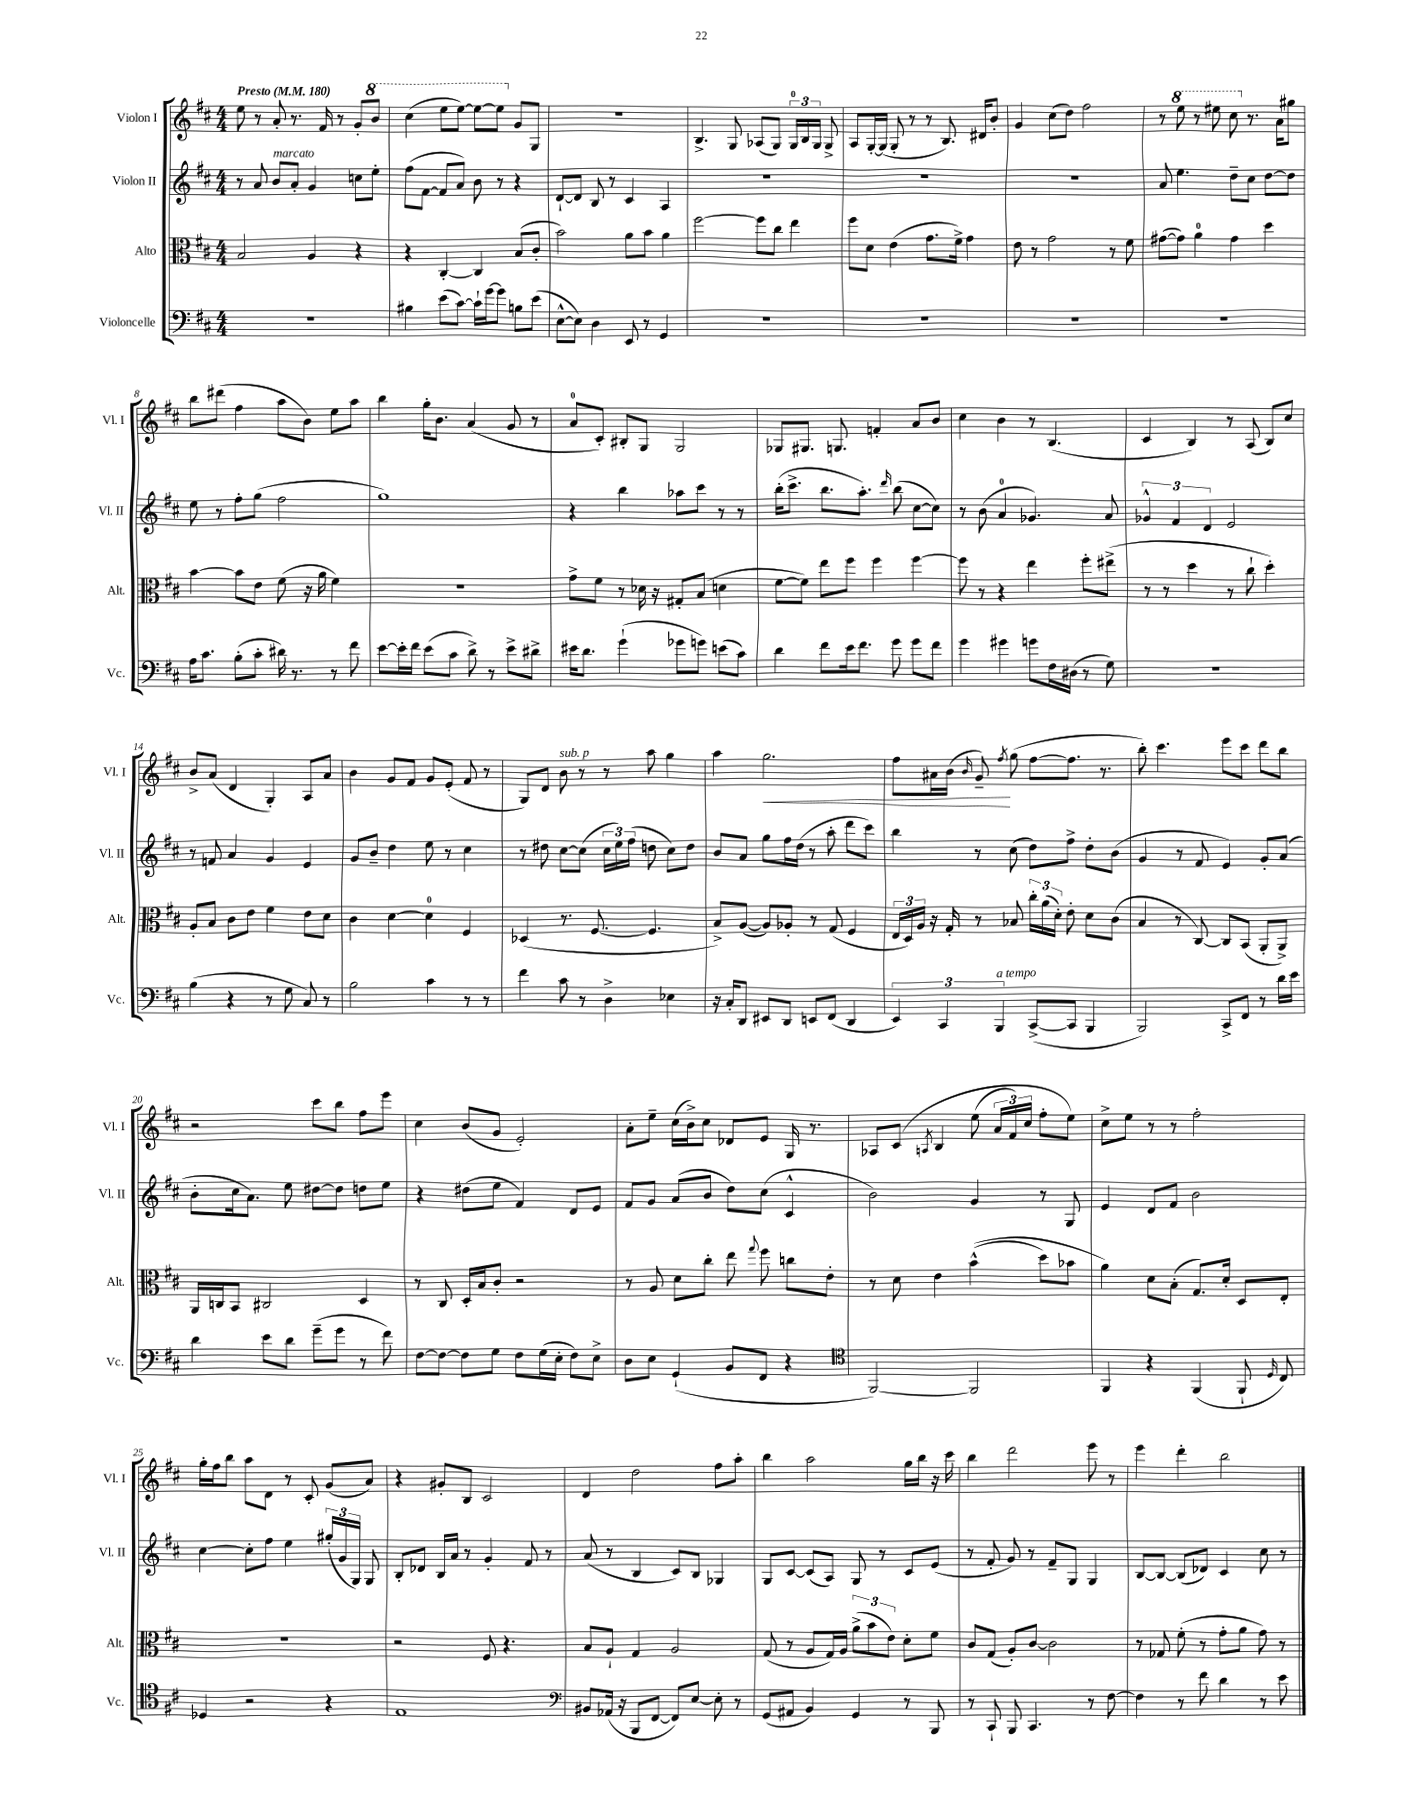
<<
\new StaffGroup <<
\new Staff = "s0" \with { instrumentName = "Violon I" shortInstrumentName = "Vl. I" } {
    \clef treble \key d \major \numericTimeSignature \time 4/4 \tempo "Presto" 4 = 180
    \autoBeamOff e''8 r8 a'8-. r8. fis'16 r8 g'8[-. \ottava #1 b''8] |
    cis'''4( e'''8[ e'''8]~) e'''8[~ e'''8] \ottava #0 g'8[ g8] |
    R1 |
    b4.-> g8 aes8[( g8]) \tuplet 3/2 { g16[-0 b16 g16] } g8-> |
    a8[ g16~-. g16]( g8-. r8 r8 b8.) dis'16[ b'8]-. |
    g'4 cis''8[( d''8]) fis''2 |
    r8 \ottava #1 e'''8 r8 eis'''8 cis'''8 \ottava #0 r8. a'16[ gis''8] |
    b''8[ dis'''8]( fis''4 a''8[ b'8]) e''8[ a''8] |
    b''4 g''16[-. b'8.] a'4( g'8 r8 |
    a'8[-0 cis'8]-.) bis8[-. g8] g2 |
    ges8[ gis8.] g8. f'4-. a'8[ b'8] |
    cis''4 b'4 r8 b4.( |
    cis'4 b4) r8 a8( b8[) cis''8] |
    b'8[-> a'8]( d'4 g4-.) a8[ a'8] |
    b'4 g'8[ fis'8] g'8[ e'8]-.( fis'8 r8 |
    g8[) d'8] b'8^\markup { \italic "sub. p" } r8 r8 a''8 g''4 |
    a''4 g''2.\< |
    fis''8[ ais'16 b'16]( \grace { b'16 } g'8--\!) \acciaccatura { fis''8 } g''8( fis''8[~ fis''8.] r8. |
    b''8-.) cis'''4. e'''8[ cis'''8] d'''8[ b''8] |
    r2 cis'''8[ b''8] fis''8[ e'''8] |
    cis''4 b'8[( g'8] e'2-.) |
    a'8[-. e''8]-- cis''16[( b'16->) cis''8] des'8[ e'8] g16 r8. |
    aes8[ cis'8]\( \acciaccatura { a8 } b4 e''8( \tuplet 3/2 { a'16[ fis'16) cis''16] } fis''8[-. e''8]\) |
    cis''8[-> e''8] r8 r8 fis''2-. |
    g''16[-. fis''16 b''8] a''8[ d'8] r8 cis'8-. g'8[( a'8]) |
    r4 gis'8[-. b8] cis'2 |
    d'4 d''2 fis''8[ a''8]-. |
    b''4 a''2 g''16[ b''16] r16 cis'''16 |
    b''4 d'''2 e'''8 r8 |
    e'''4 d'''4-. b''2 \bar "|." |
}
\new Staff = "s1" \with { instrumentName = "Violon II" shortInstrumentName = "Vl. II" } {
    \clef treble \key d \major \numericTimeSignature \time 4/4
    \autoBeamOff r8 a'8 b'8[^\markup { \italic "marcato" } a'8]-. g'4 c''8[ e''8]-. |
    fis''8[( fis'8]~ fis'8[ a'8]) b'8 r8 r4 |
    d'8[~-! d'8] b8 r8 cis'4 a4 |
    R1 |
    R1 |
    R1 |
    a'8 e''4. d''8[-- cis''8] d''8[~ d''8] |
    e''8 r8 fis''8[-. g''8]( fis''2 |
    g''1) |
    r4 b''4 aes''8[ cis'''8] r8 r8 |
    b''16[-.( cis'''8.]-> b''8.[ a''8.]-.) \grace { d'''16 } b''8( cis''8[~ cis''8]) |
    r8 b'8( a'4-0 ges'4.) a'8 |
    \tuplet 3/2 { ges'4-^ fis'4 d'4 } e'2 |
    r8 f'8 a'4 g'4 e'4 |
    g'8[ b'8]-- d''4 e''8 r8 cis''4 |
    r8 dis''8 cis''8[~ cis''8]( \tuplet 3/2 { cis''16[ e''16) fis''16]( } d''8 cis''8[) d''8] |
    b'8[ a'8] g''8[ fis''16 d''16]( r8 a''8-. d'''8[ cis'''8]) |
    b''4 r8 cis''8( d''8[) fis''8]-> d''8[-. b'8]( |
    g'4 r8 fis'8 e'4) g'8[-. a'8]( |
    b'8[-. cis''16 a'8.]) e''8 dis''8[~ dis''8] d''8[ e''8] |
    r4 dis''8[( e''8] fis'4) d'8[ e'8] |
    fis'8[ g'8] a'8[( b'8] d''8[) cis''8]( cis'4-^ |
    b'2) g'4 r8 g8 |
    e'4 d'8[ fis'8] b'2 |
    cis''4~ cis''8[-. fis''8] e''4 \tuplet 3/2 { gis''16[-.( g'16 g16]) } g8 |
    b8[-. des'8] b16[ a'16] r8 g'4-. fis'8 r8 |
    a'8( r8 b4 cis'8[) b8] ges4 |
    g8[ cis'8]~ cis'8[( a8]) g8 r8 cis'8[ e'8]( |
    r8 fis'8-. g'8) r8 fis'8[-- g8] g4 |
    b8[~ b8]~ b8[( des'8]) cis'4 cis''8 r8 \bar "|." |
}
\new Staff = "s2" \with { instrumentName = "Alto" shortInstrumentName = "Alt." } {
    \clef alto \key d \major \numericTimeSignature \time 4/4
    \autoBeamOff b2 a4 r4 |
    r4 cis4~-. cis4 b8[( cis'8]-. |
    b'2) a'8[ b'8] a'4 |
    fis''2~ fis''8[ cis''8] e''4 |
    fis''8[ d'8] e'4( g'8.[ fis'16]->) g'4 |
    e'8 r8 g'2 r8 fis'8 |
    gis'8[~( gis'8]) a'4-0 gis'4 d''4 |
    b'4~ b'8[ e'8] fis'8( r16 a'16 fis'4) |
    r1 |
    g'8[-> fis'8] r8 des'16 r16 gis8[-. b8]( d'4 |
    fis'8[~ fis'8]) e''8[ fis''8] fis''4 fis''4~ |
    fis''8 r8 r4 e''4 fis''8[-. eis''8]->( |
    r8 r8 d''4 r8 cis''8-! d''4-.) |
    a8[-. b8] cis'8[ e'8] fis'4 e'8[ d'8] |
    cis'4 d'4~ d'4-0 fis4 |
    des4( r8. fis8.~ fis4. |
    b8[->) a8]~( a8[) aes8]-. r8 g8( fis4 |
    \tuplet 3/2 { e16[ d16) a16] } r16 g16-. r8 bes8 \tuplet 3/2 { cis''16[-. a'16( d'16]-.) } e'8-. d'8[ cis'8]( |
    b4 r8 cis8~) cis8[ b,8]( a,8[-. a,8]->) |
    a,16[ c16 b,8] cis2 d4 |
    r8 cis8 d16[-. b16 cis'8]-. r2 |
    r8 a8 d'8[ cis''8]-. e''8 \appoggiatura { g''8 } fis''8 c''8[ e'8]-. |
    r8 d'8 e'4 b'4-^(\( d''8[) bes'8] |
    a'4\) d'8[ b8]-.( g8.[) d'16]-. d8[ e8]-. |
    R1 |
    r2 fis8 r4. |
    b8[ a8]-! g4 a2 |
    g8( r8 a8[ g16) a16] \tuplet 3/2 { a'8[->( b'8 e'8]) } d'8[-. fis'8] |
    cis'8[ g8]( a8[-.) cis'8]~ cis'2 |
    r8 ges8 fis'8-.( r8 g'8[-. a'8] g'8) r8 \bar "|." |
}
\new Staff = "s3" \with { instrumentName = "Violoncelle" shortInstrumentName = "Vc." } {
    \clef bass \key d \major \numericTimeSignature \time 4/4
    \autoBeamOff R1 |
    bis4 e'8[( cis'8]~) cis'16[-! g'16~ g'8] b8[ e'8]( |
    e8[~-^ e8]) d4 e,8 r8 g,4 |
    R1 |
    R1 |
    R1 |
    R1 |
    a16[ cis'8.] b8[-.( cis'8]-. dis'16) r8. r8 fis'8 |
    e'8[~ e'16-. fis'16] e'8[( cis'8] d'8->) r8 e'8[-> dis'8]-> |
    eis'16[ d'8.] g'4-!( ges'8[ g'8]) e'8[( cis'8]) |
    d'4 fis'8[ e'16 fis'8.] g'8 g'8[ fis'8] |
    g'4 gis'4 g'8[ fis16 dis16]( r8 g8) |
    R1 |
    b4( r4 r8 g8 cis8) r8 |
    b2 cis'4 r8 r8 |
    fis'4 cis'8 r8 d4-> ees4 |
    r16 cis16[-. d,8] eis,8[ d,8] e,8[ fis,8]( d,4 |
    \tuplet 3/2 { e,4) cis,4 b,,4^\markup { \italic "a tempo" } } cis,8[~->( cis,8] b,,4 |
    b,,2) cis,8[-> fis,8] r8 d'16[ e'16] |
    d'4 e'8[ d'8] g'8[--( g'8] r8 fis'8) |
    fis8[~ fis8]~ fis8[ g8] fis8[ g16( e16]-. fis8[) e8]-> |
    d8[ e8] g,4-!( b,8[ fis,8] r4 |
    \clef tenor fis,2~) fis,2 |
    fis,4 r4 fis,4( fis,8-! \grace { d16 } cis8) |
    des4 r2 r4 |
    e1 |
    \clef bass bis,8[ aes,16]( r16 b,,8[ fis,8]~ fis,8[) e8]~ e8-. r8 |
    g,8[( ais,8] b,4) g,4 r8 b,,8 |
    r8 cis,8-! b,,8 cis,4. r8 fis8~ |
    fis4 r8 fis'8 d'4 r8 e'8 \bar "|." |
}
>>
>>
